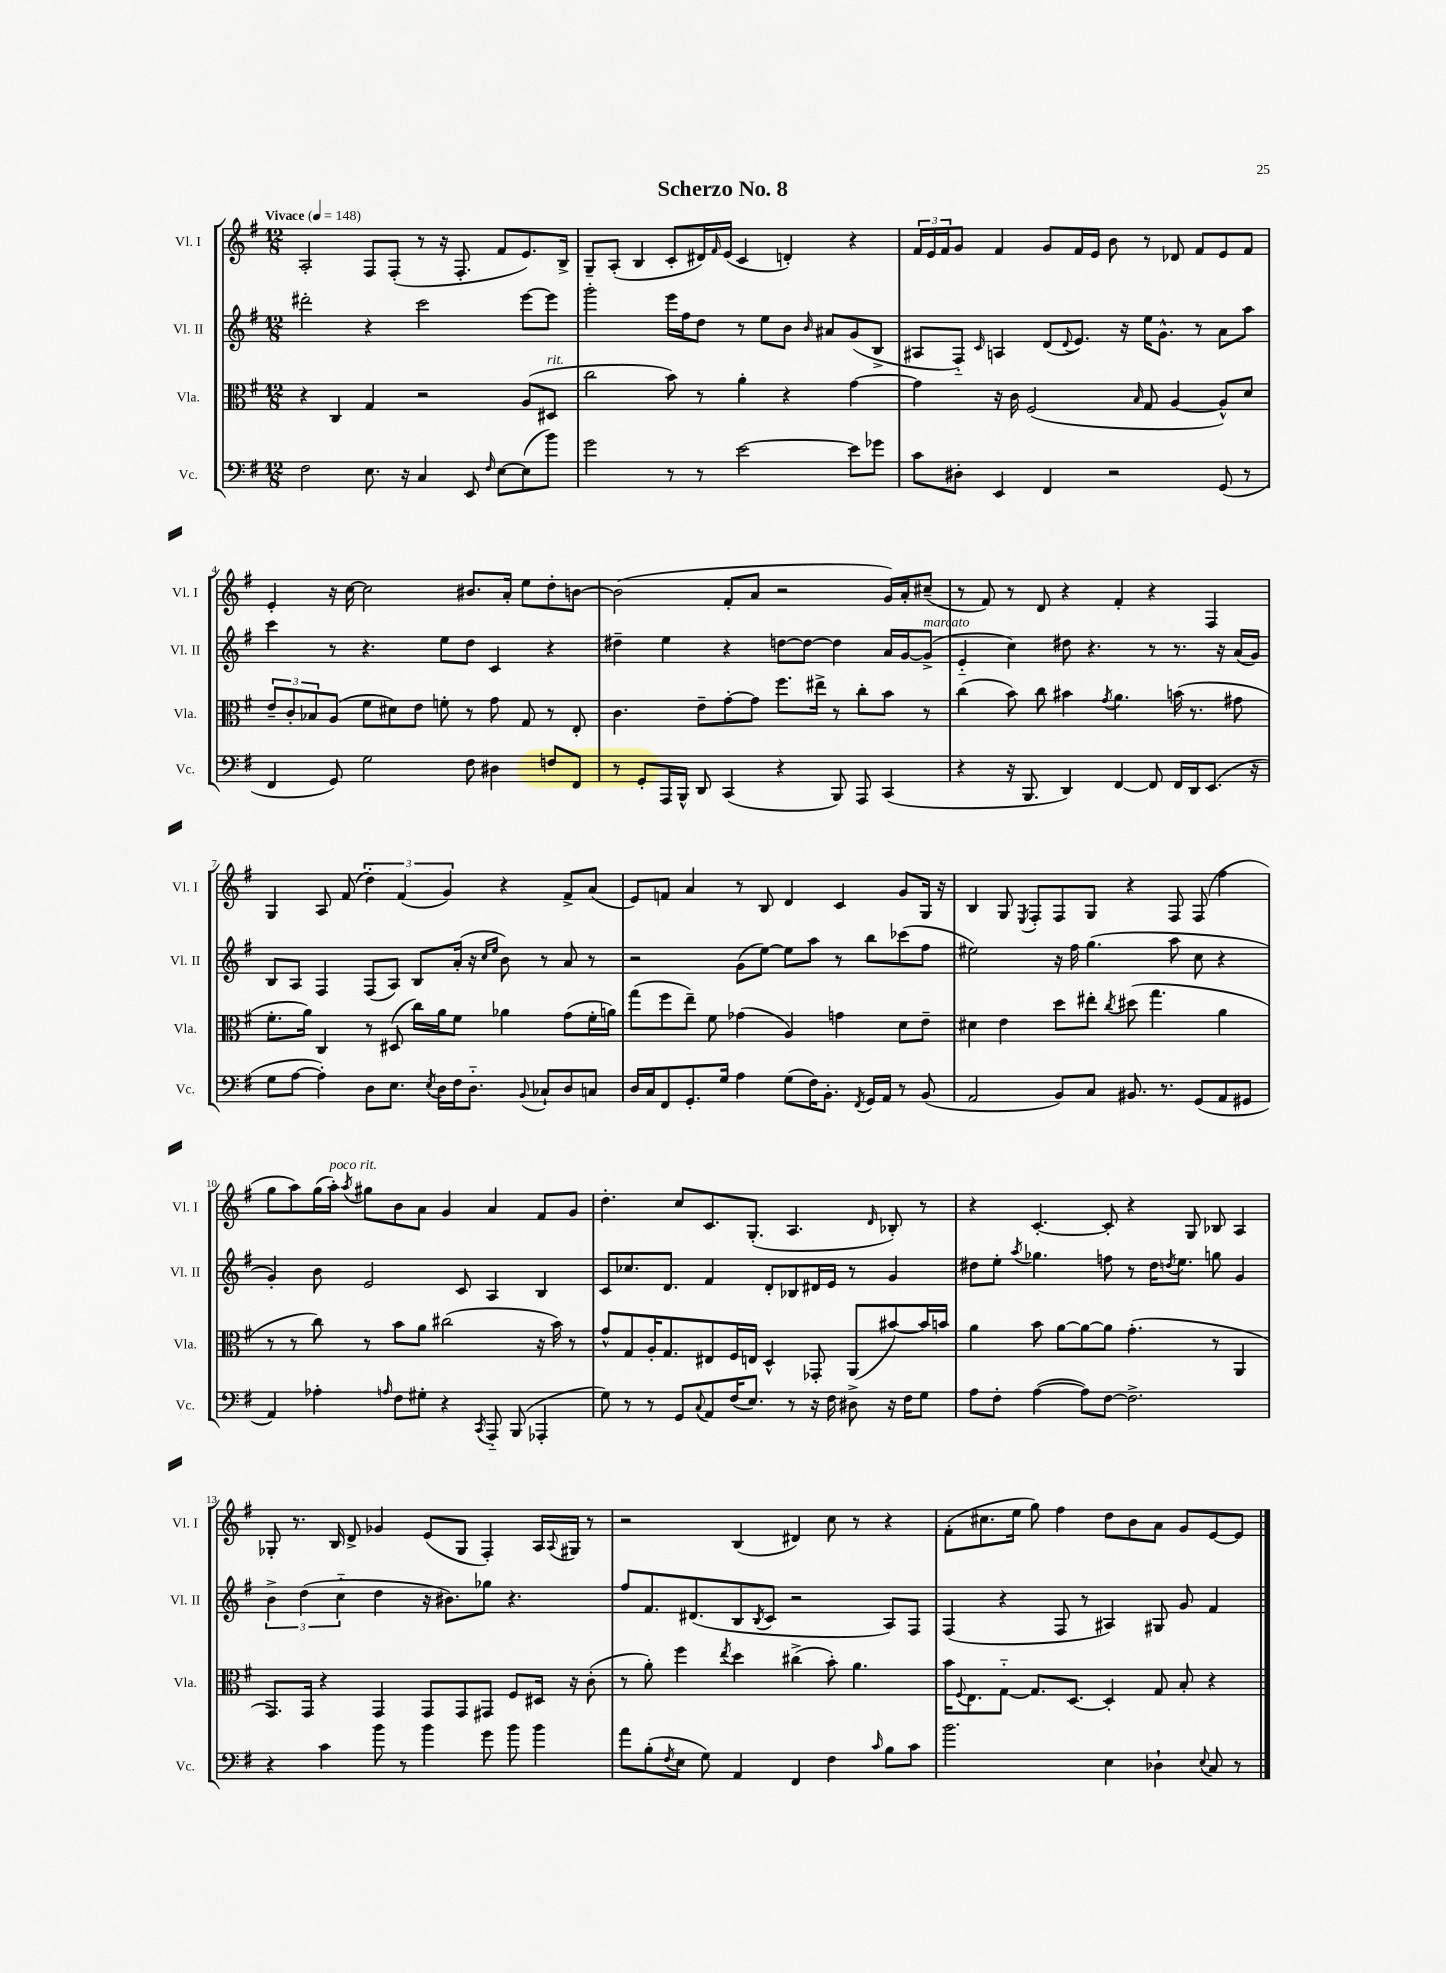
\header { title = "Scherzo No. 8" }
<<
\new StaffGroup <<
\new Staff = "s0" \with { instrumentName = "Vl. I" shortInstrumentName = "Vl. I" } {
    \clef treble \key g \major \numericTimeSignature \time 12/8 \tempo "Vivace" 4 = 148
    a2-. fis8 fis8-.( r8 r16 fis8.-. fis'8 e'8.) b16-> |
    g8-- a8-.( b4 c'8-. dis'16) \grace { fis'16 } e'16( c'4 d'4-.) r4 |
    \tuplet 3/2 { fis'16 e'16 fis'16 } g'8 fis'4 g'8 fis'16 e'16 b'8 r8 des'8 fis'8 e'8 fis'8 |
    e'4-. r16 c''16~ c''2 bis'8. a'16-. e''8 d''8-. b'8~ |
    b'2( fis'8-. a'8 r2 g'16) a'16-. cis''8--( |
    r8 fis'8) r8 d'8 r4 fis'4-. r4 fis4 |
    g4 a8 fis'8( \tuplet 3/2 { d''4-_) fis'4( g'4) } r4 fis'8-> a'8( |
    e'8) f'8 a'4 r8 b8 d'4 c'4 g'8 g16 r16 |
    b4 g8 \acciaccatura { e8 } fis8-. fis8 g8 r4 fis8 fis8( fis''4 |
    g''8 a''8) g''16( a''16-.^\markup { \italic "poco rit." }) \acciaccatura { a''8 } gis''8 b'8 a'8 g'4 a'4 fis'8 g'8 |
    d''4.-. c''8 c'8. g8.-.( a4. \grace { d'16 } bes8-.) r8 |
    r4 c'4.~-. c'8-. r4 g8 bes8 a4 |
    ges8-. r8. b16 d'8-> ges'4 e'8( ges8 fis4-.) a16 \appoggiatura { a8 } gis16 r8 |
    r2 b4( dis'4) c''8 r8 r4 |
    fis'8-.( cis''8. e''16 g''8) fis''4 d''8 b'8 a'8 g'8 e'8~ e'8 \bar "|." |
}
\new Staff = "s1" \with { instrumentName = "Vl. II" shortInstrumentName = "Vl. II" } {
    \clef treble \key g \major \numericTimeSignature \time 12/8
    dis'''2-. r4 c'''2 e'''8~ e'''8 |
    g'''2-. e'''16 fis''16 d''8 r8 e''8 b'8 \grace { b'16 } ais'8 g'8( b8-> |
    ais8 fis8-_) \grace { c'16 } a4 d'8( \appoggiatura { d'8 } e'8.) r16 e''16 g'8.-^ r8 a'8 a''8 |
    c'''4 r8 r4. e''8 d''8 c'4 r4 |
    dis''4-- e''4 r4 d''8~ d''8~ d''4 a'16 g'16~ g'8->^\markup { \italic "marcato" }( |
    e'4-_ c''4) dis''8 r4. r8 r8. r16 a'16( g'16) |
    b8 a8 fis4 fis8( a8) b8 a'16-.( r16 \grace { c''16 e''16 } b'8) r8 a'8 r8 |
    r2 g'8( e''8~) e''8 a''8 r8 b''8 ces'''8( fis''8 |
    eis''2) r16 fis''16 g''4.( a''8 c''8 r4 |
    g'4-.) b'8 e'2 c'8 a4 b4 |
    c'8 ces''8. d'8. fis'4 d'8-. bes8 dis'16 e'16 r8 g'4 |
    dis''8 e''8-. \acciaccatura { a''8 } ges''4. f''8 r8 dis''16 \acciaccatura { d''8 } e''8. g''8 g'4 |
    \tuplet 3/2 { b'4-> d''4( c''4-_ } d''4 r16 bis'8.) ges''8 r4. |
    fis''8 fis'8. dis'8.( b8 \acciaccatura { b8 } c'8 r2 a8) fis8 |
    fis4( r4 fis8 r8 ais4) gis8 g'8 fis'4 \bar "|." |
}
\new Staff = "s2" \with { instrumentName = "Vla." shortInstrumentName = "Vla." } {
    \clef alto \key g \major \numericTimeSignature \time 12/8
    r4 c4 g4 r2 a8( dis8^\markup { \italic "rit." } |
    c''2 b'8) r8 a'4-. r4 g'4~ |
    g'4 r16 c'16 fis2( \grace { b16 } g8 a4~ a8-^) d'8 |
    \tuplet 3/2 { e'8-- c'8-. bes8 } a8( fis'8 dis'8) e'8 f'8-. r8 g'8 g8 r8 e8-. |
    c'4. e'8-- g'8~-. g'8 fis''8. eis''16-> r8 c''8-. b'8 r8 |
    c''4( b'8) c''8 bis'4 \acciaccatura { g'8 } a'4. b'16( r8. gis'8 |
    fis'8.-. a'16) c4 r8 dis8( c''16) a'16 fis'8 aes'4 g'8( fis'16-. a'16) |
    g''8( fis''8 e''8--) fis'8 ges'4( a4) g'4 d'8 e'8-- |
    dis'4 e'4 d''8 eis''8-. \acciaccatura { c''8 } dis''8( g''4. a'4 |
    r8 r8 c''8) r8 b'8 a'8 cis''2( r16 b'16) r8 |
    g'8-^ g8 a16-. g8. eis8 fis16 e16 d4-^ ges,8-. a,8( bis'8~) bis'16 b'16 |
    a'4 b'8 a'8~ a'8~ a'8 g'4.-.( r8 a,4 |
    g,8.) g,16 r4 g,4 g,8 g,8 gis,8 fis8 dis16 r16 c'8-.( |
    r8 a'8-.) fis''4 \acciaccatura { e''8 } d''4 cis''4->( b'8-.) a'4. |
    b'16 \appoggiatura { fis8 } e8. g8~-_ g8. d8.~ d4-. g8 b8-. r4 \bar "|." |
}
\new Staff = "s3" \with { instrumentName = "Vc." shortInstrumentName = "Vc." } {
    \clef bass \key g \major \numericTimeSignature \time 12/8
    fis2 e8. r16 c4 e,8 \grace { fis16 } e8~ e8( b'8) |
    g'2 r8 r8 e'2~ e'8 ges'8 |
    c'8 dis8-. e,4 fis,4 r2 g,8( r8 |
    fis,4 g,8) g2 fis8 dis4 f8 fis,8 |
    r8 g,8-. a,,16 b,,16-^ d,8 c,4( r4 b,,8) a,,8 c,4( |
    r4 r16 b,,8. d,4) fis,4~ fis,8 fis,16 d,16 e,8.( r16 |
    g8 a8~ a4-.) d8 e8. \acciaccatura { e8 } d16 fis16 d8.-_ \appoggiatura { b,8 } ces8-! d8 c8 |
    d16 c16 fis,8 g,8.-. g16 a4 g8( fis16) b,8.-. \acciaccatura { fis,8 } g,16 a,16 r8 b,8( |
    a,2 b,8) c8 bis,8. r8. g,8( a,8 gis,8 |
    a,4) aes4-. \grace { a16 } fis8 gis8-. r4 \acciaccatura { c,8 } a,,8-_ b,,8( aes,,4-. |
    g8) r8 r8 g,8 \appoggiatura { c8 } a,8 fis16( e8.) r8 r16 fis16 dis8-> r16 fis16 g8 |
    a8 fis8-. a4~( a8) fis8~ fis2.-> |
    r4 c'4 b'8 r8 b'4 g'8 b'8 b'4 |
    a'8 b8-.( \acciaccatura { fis8 } e8 g8) a,4 fis,4 fis4 \grace { c'16 } b8 c'8 |
    b'2. e4 des4-! \appoggiatura { e8 } c8 r8 \bar "|." |
}
>>
>>
